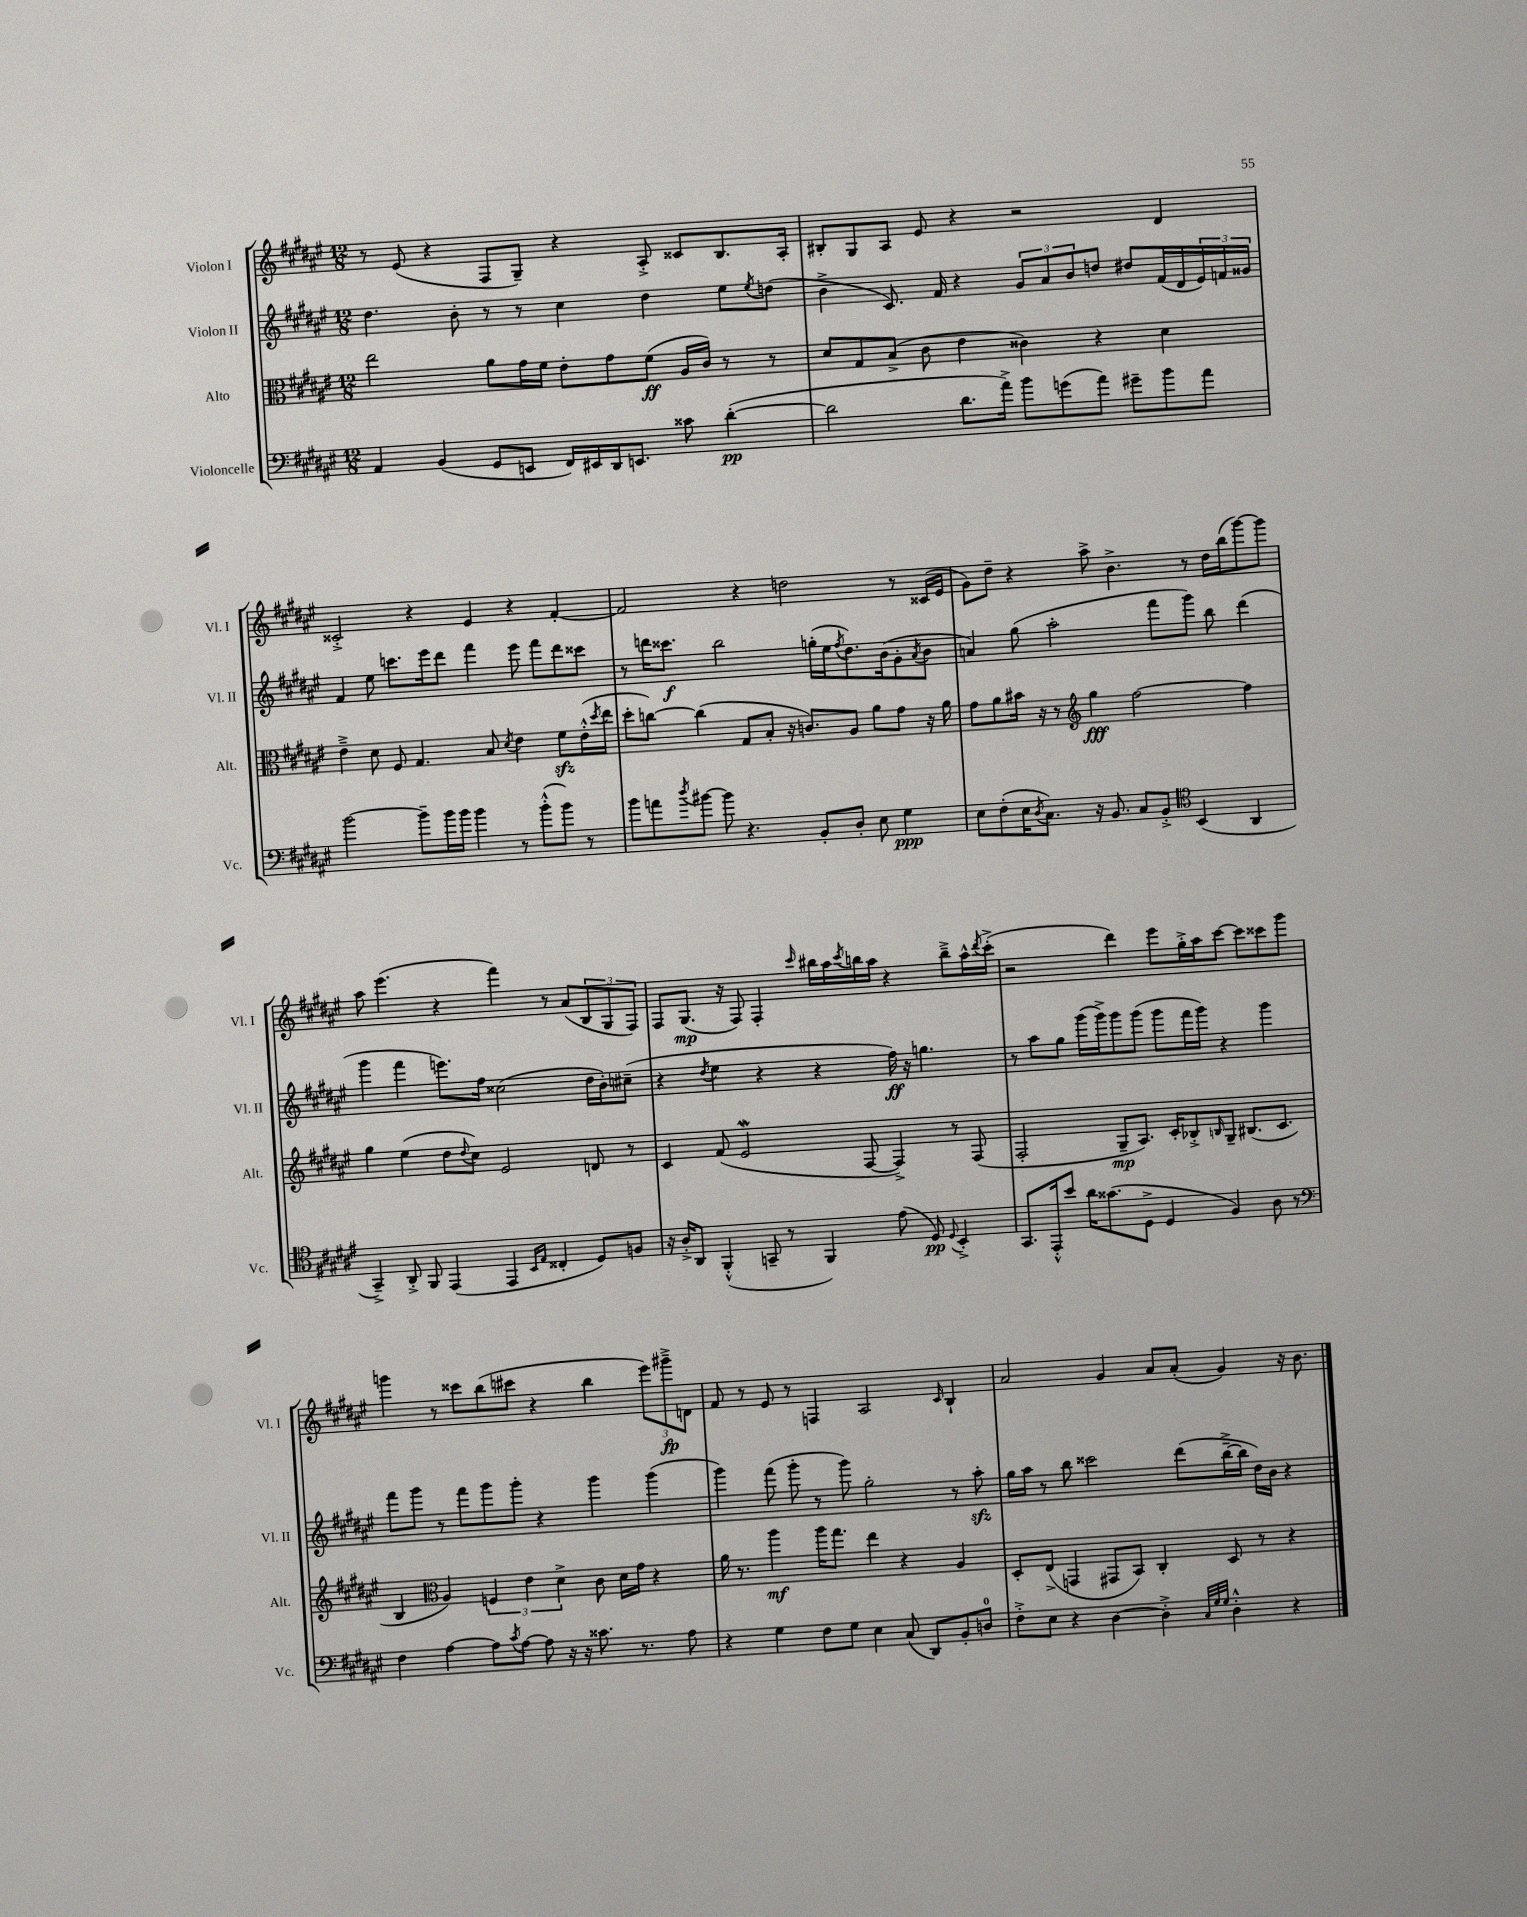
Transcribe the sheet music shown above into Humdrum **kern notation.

**kern	**kern	**kern	**kern
*staff4	*staff3	*staff2	*staff1
*clefF4	*clefC3	*clefG2	*clefG2
*k[f#c#g#d#a#e#]	*k[f#c#g#d#a#e#]	*k[f#c#g#d#a#e#]	*k[f#c#g#d#a#e#]
*M12/8	*M12/8	*M12/8	*M12/8
4AA#/	2ee#\	4.dd#\	8r
.	.	.	(8e#/
(4BB/	.	.	4r
.	.	8b'\	.
8GG#/L	8a#\L	8r	8F#/L
8EE/J	16g#\L	8r	8G#~/J)
.	16f#\JJ	.	.
16FF#/LL)	8e#'\L	4cc#\	4r
16EE#/	.	.	.
16DD#/J	8g#\	.	.
8.EE/J	.	.	.
.	(8f#\J	4dd#\	8A#'^/
8c##\	16A#/LL	.	8c##/L
.	16c#/JJ)	.	.
([4d#'\	8r	8ee#\L	8.B/
.	.	8qee#/	.
.	8r	(8dd\J	.
.	.	.	16A#'/Jk
=	=	=	=
2d#\]	8d#/L	4b^\	8B#'/L
.	8G#/	.	8G#/
.	(8B^/J	8.c#/)	8A#/J
.	8c#\	.	8e#/
.	.	16f#/	.
8.d#\L	4e#\	4r	4r
16a#^\Jk)	.	.	.
8b\L	4c##\)	12g#/L	2r
.	.	12a#/	.
(8g\	.	.	.
.	.	12b/	.
8a#\J)	4r	8dd/J	.
8g#~\L	.	8dd#/L	.
8b\	4d#\	(16f#/L	4d#/
.	.	16d#/	.
8a#\J	.	24e#/)	.
.	.	24f/	.
.	.	24g##/JJ	.
=	=	=	=
[2b\	4e#~^\	4f#/	2c##'^/
.	8d#\	8ee#\	.
.	8F#/	8.ccc\L	.
8b~\]L	4.G#/	.	4r
.	.	16eee#\k	.
16b\L	.	8ddd#\J	.
16b\JJ	.	.	.
4b\	.	4fff#\	4e#/
.	8B/	.	.
.	8qd#/	.	.
8r	4e#\	8eee#\	4r
(8b'^^\L	.	8fff#\L	.
8b\J)	8f#\L	8ddd#\	[4f#'/
8r	(16e#'^^\L	8ccc##\J	.
.	8qdd#/	.	.
.	16ee#\JJ	.	.
=	=	=	=
8b\L	8dd#'\L	8r	2f#/]
8a\	[8cc\J)	16ddd\LK	.
.	.	8.ccc##\J	.
8qdd#/	.	.	.
[8b#\J	(4cc\]	.	.
8b#\]	.	2bb\	.
4.r	8G#/L	.	4r
.	8B'/J	.	.
.	16r	.	2dd\
.	8.c/L)	.	.
8BB'/L	.	(16gg'\LL	.
.	.	16ee#\J	.
.	.	8qff#/	.
8D#'/J	8A#/J	8.dd#\)	.
8E#\	8a#\L	.	.
.	.	(16b\k	.
4G#\	8g#\J	8g#'\	8r
.	.	8qa#/	.
.	16r	8b\J	(16c##/LL
.	16a#\	.	16e#/JJ
=	=	=	=
8E#\L	8g#\L	4a/)	8g#\L)
(8F#'\	8a#\	.	8dd#~\J
16E#\K	16b#\Jk	(8gg#\	4r
8qD#/	.	.	.
8.C#\J)	16r	.	.
.	8r	2aa#'\	.
*	*clefG2	*	*
16r	4gg#\	.	8aa#^\
8.BB/	.	.	.
.	.	.	4.b^\
8C#/L	[2ff#\	.	.
8BB'^/J	.	8fff#\L	.
*clefC4	*	*	*
(4BB/	.	8ggg#\J)	8r
.	.	8bb\	16dd#\LL
.	.	.	(16bb\J
4AA#/	4ff#\]	(4ddd#\	[8ggg#\)
.	.	.	8ggg#\]J
=	=	=	=
4GG#~^/)	4gg#\	4ggg#\	8aa#\
.	.	.	(4.eee#\
8AA#'^/	(4ee#\	4fff#\	.
8FF#/	.	.	.
(4EE#/	8dd#\L	8.eee\L)	4r
.	8qqdd#/	.	.
.	8cc#\J)	.	.
.	.	16ff#\Jk	.
4EE#/	2e#/	(2cc##\	4fff#\)
16qqBB/LL	.	.	.
16qqE#/JJ	.	.	.
4C##'/	.	.	8r
.	.	.	(8a#/L
8D#/L)	8d/	16dd#\LL	12B/
.	.	16b'\J)	.
.	.	.	12G#/
8F/J	8r	(8cc#~\J	.
.	.	.	12F#/J)
=	=	=	=
16r	4c#/	4r	8F#/L
16A#'^/LK	.	.	.
8AA#/J	.	.	(8.G#/J
.	.	8qdd#/	.
(4FF#'^^/	(8f#/	4ee#\	.
.	.	.	16r
.	2e#/	.	8F#/)
8GG~/	.	4r	4F#'/
8r	.	.	.
.	.	.	16qqccc#/
4FF#/)	.	4r	16bb#\LL
.	.	.	16aa#\
.	.	.	8qccc#/
.	[8F#/	.	16bb\
.	.	.	16aa#\JJ
(8e#\	4F#^/])	16ff#\)	4r
.	.	16r	.
8D#/)	.	4.gg\	.
8qqD#/	.	.	.
4BB'^/	8r	.	8bb~^\L
.	(8F#/	.	16aa#^^\L
.	.	.	8qddd#/
.	.	.	(16ccc#'^\JJ
=	=	=	=
8.GG#/L	2F#'/	8r	2r
.	.	8aa#\L	.
16EE#'^^/k	.	.	.
8b/J	.	8gg#\J	.
16a#\LK	.	(16ggg#\LL	.
(8.g##\	.	16ggg#^\J)	.
.	8G#~/L	8ggg#\	4ddd#\)
8D#^\J	8.A#/J)	(8ggg#\J	.
4D#/	.	8ggg#\L	8eee#\L
.	16c#'/LK	.	.
.	8B-'^/	16fff#\L	16gg#'^\L
.	.	16ggg#\JJ)	16aa#\J
.	16qqB/	.	.
4F#/)	8G#~/J	4r	[8ccc#\J
.	(8.B#/L	.	8ccc#\]L
8A#\	.	4ggg#\	8ccc##\
.	8.c#/J	.	.
8r	.	.	8ggg#\J
=	=	=	=
*clefF4	*	*	*
4F#\	4B/	8fff#\L	4ggg\
.	.	8ggg#\J	.
*	*clefC3	*	*
[4A#\	4A#/)	8r	8r
.	.	8fff#\L	8ccc##\L
8A#\]L	6F/	8ggg#\	(8bb\
8qc#/	.	.	.
[8A#\J	.	8ggg#'\J	8ccc#\J
.	6e#\	.	.
8A#\]	.	4r	4r
.	6d#^\	.	.
16r	.	.	.
16r	.	.	.
8.c##\	8c#\	4ggg#\	4bb\
.	16d#\LL	.	.
8.r	16g#\JJ	.	.
.	4r	(4ggg#\	12eee#\L)
.	.	.	12ggg#~^\
8A#\	.	.	.
.	.	.	12d\J
=	=	=	=
4r	16a#\	4ggg#\)	8f#/
.	8.r	.	.
.	.	.	8r
4G#\	4aa#\	(8fff#\	8e#/
.	.	8ggg#'\	8r
8F#\L	16aa#\LK	8r	4F/
.	8.gg#\J	.	.
8G#\J	.	8ggg#\)	.
4E#\	4ee#\	2gg#'\	2A#/
(8C#/	4r	.	.
8DD#/L)	.	.	.
.	.	.	16qqc#/
8BB'/	4A#/	8r	4B`/
8D/J	.	8aa#'\	.
=	=	=	=
8F#'^\L	8D#'/L	16gg#\LL	2a#/
.	.	16aa#\JJ	.
8E#\J	(8E#^/J	8r	.
4r	4GG/	8bb\	.
.	.	2ccc##\	.
[4D#\	8GG#/L	.	4g#/
.	8BB/J)	.	.
4D#'^\]	4C#'/	.	8a#/L
.	.	(8ddd#\L	(8a#'/J
32qqC#/LLL	.	.	.
32qqG#/	.	.	.
32qqG#/JJJ	.	.	.
4D#'^^\	8D#/	[16bb~^\L	4g#/)
.	.	16bb\]JJ	.
.	8r	16dd#\LL)	.
.	.	16b\JJ	.
4r	4r	4r	16r
.	.	.	8.b\
==	==	==	==
*-	*-	*-	*-
